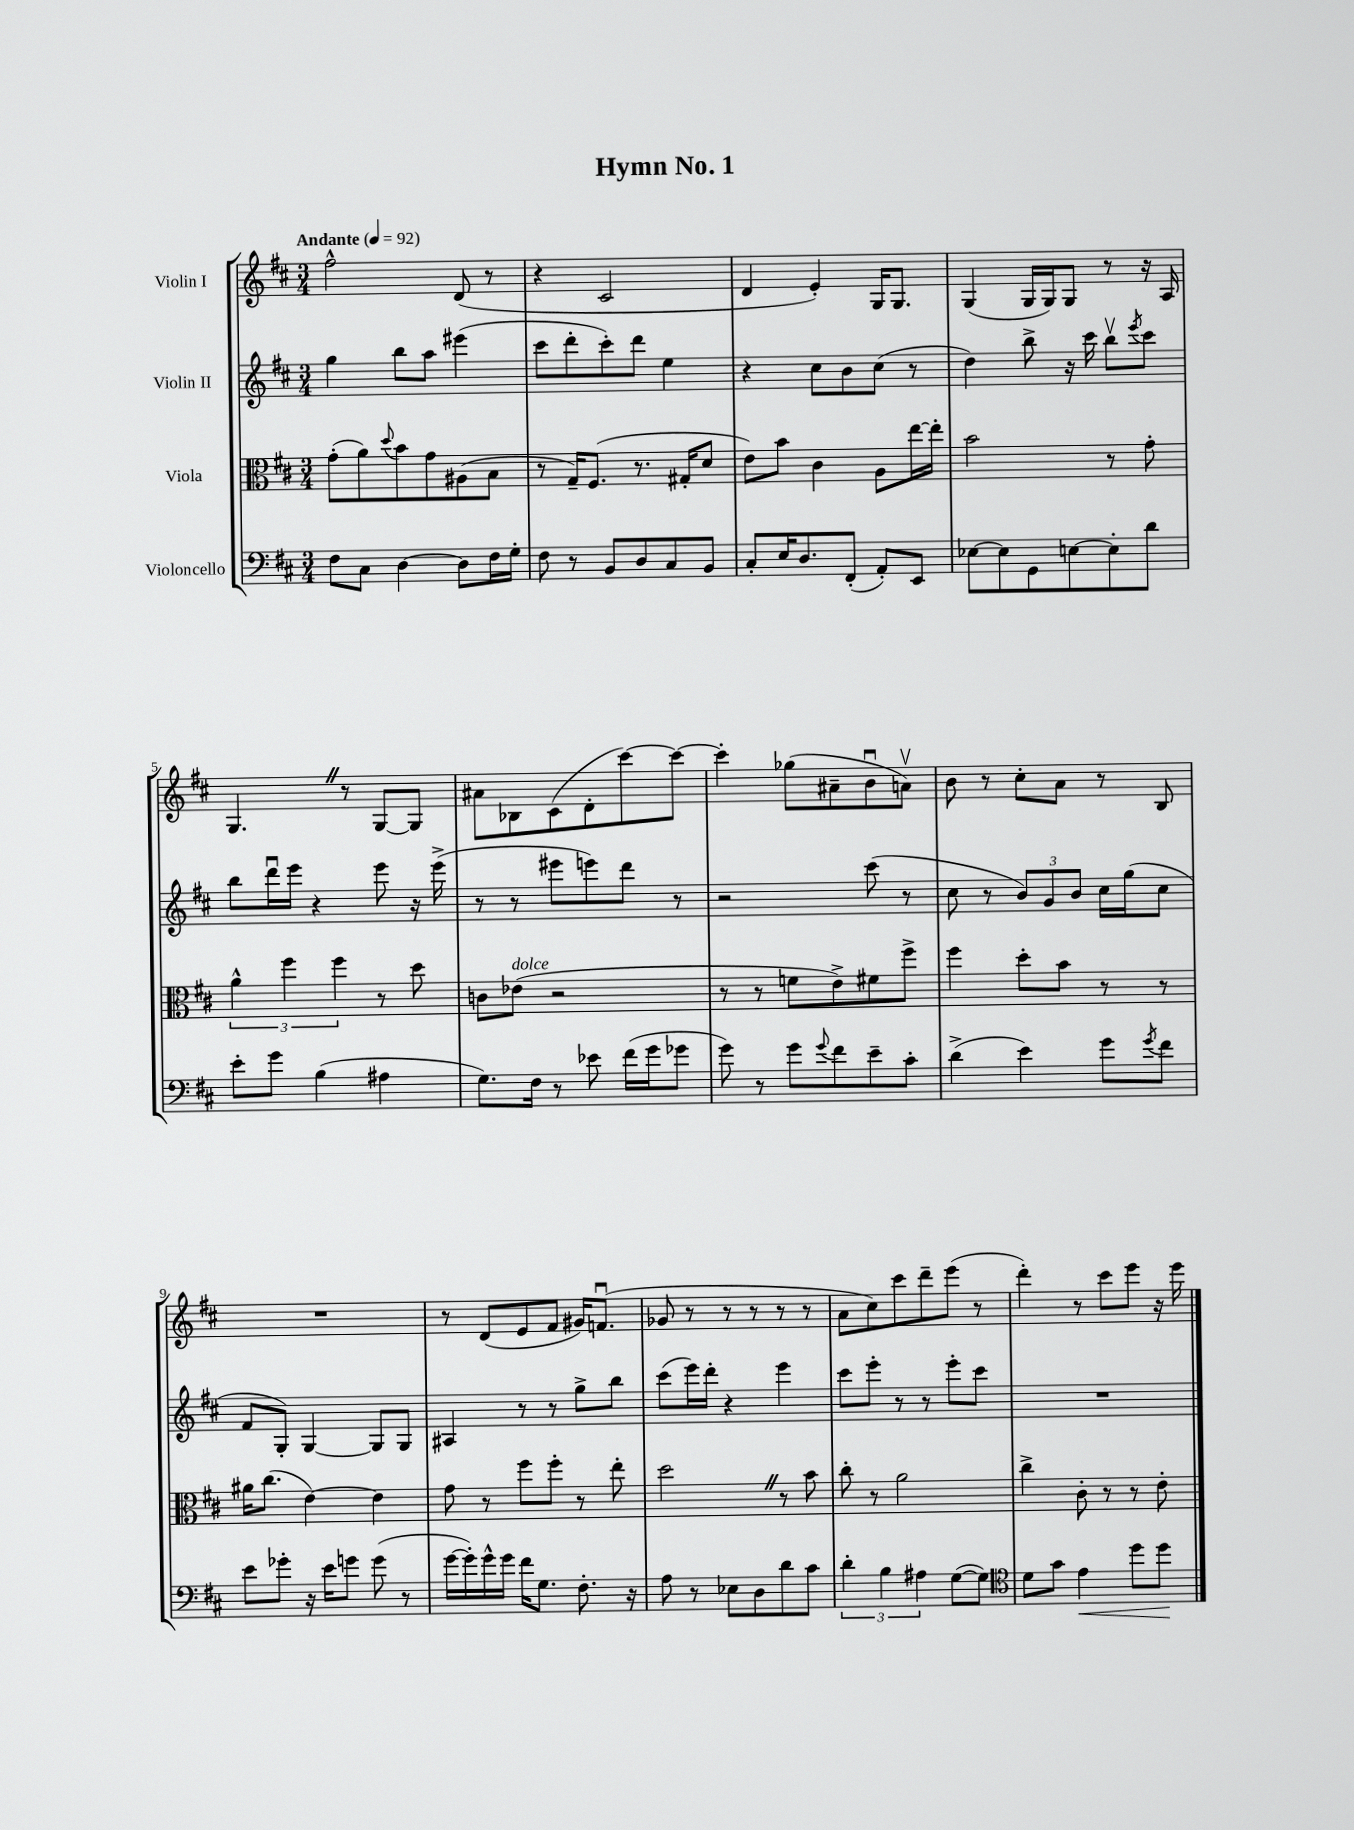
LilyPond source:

\header { title = "Hymn No. 1" }
<<
\new StaffGroup <<
\new Staff = "s0" \with { instrumentName = "Violin I" } {
    \clef treble \key d \major \numericTimeSignature \time 3/4 \tempo "Andante" 4 = 92
    fis''2-^ d'8( r8 |
    r4 cis'2 |
    d'4 e'4-.) g16 g8. |
    g4( g16 g16) g8 r8 r16 a16 |
    g4. \once \override BreathingSign.text = \markup { \musicglyph "scripts.caesura.straight" } \breathe r8 g8~ g8 |
    ais'8 bes8 cis'8( d'8-. cis'''8~) cis'''8~ |
    cis'''4-. ges''8( ais'8-- b'8\downbow a'8\upbow) |
    b'8 r8 cis''8-. a'8 r8 b8 |
    R2. |
    r8 d'8( e'8 fis'8 gis'16) f'8.\downbow( |
    ges'8 r8 r8 r8 r8 r8 |
    a'8 cis''8) cis'''8 d'''8-- e'''8( r8 |
    d'''4-.) r8 cis'''8 e'''8 r16 e'''16 \bar "|." |
}
\new Staff = "s1" \with { instrumentName = "Violin II" } {
    \clef treble \key d \major \numericTimeSignature \time 3/4
    g''4 b''8 a''8 eis'''4( |
    cis'''8 d'''8-. cis'''8-.) d'''8 e''4 |
    r4 cis''8 b'8 cis''8( r8 |
    d''4) b''8-> r16 cis'''16 b''8\upbow \acciaccatura { e'''8 } cis'''8 |
    b''8 d'''16\downbow e'''16 r4 e'''8 r16 e'''16->( |
    r8 r8 eis'''8 e'''8) d'''8 r8 |
    r2 cis'''8( r8 |
    cis''8 r8 \tuplet 3/2 { b'8) g'8 b'8 } cis''16 g''16( cis''8 |
    fis'8 g8-.) g4~ g8 g8 |
    ais4 r8 r8 g''8-> b''8 |
    cis'''8( e'''16) d'''16-. r4 e'''4 |
    cis'''8 e'''8-. r8 r8 e'''8-. cis'''8 |
    R2. \bar "|." |
}
\new Staff = "s2" \with { instrumentName = "Viola" } {
    \clef alto \key d \major \numericTimeSignature \time 3/4
    g'8-.( a'8) \appoggiatura { d''8 } b'8 g'8 ais8( b8 |
    r8 g16--) fis8.( r8. gis16-. d'8 |
    e'8) b'8 cis'4 a8 e''16~ e''16-. |
    b'2 r8 g'8-. |
    \tuplet 3/2 { a'4-^ fis''4 fis''4 } r8 d''8 |
    c'8 ees'8^\markup { \italic "dolce" }( r2 |
    r8 r8 f'8 e'8->) fis'8 fis''8-> |
    fis''4 d''8-. b'8 r8 r8 |
    ais'16 cis''8.( e'4~) e'4 |
    g'8 r8 fis''8 fis''8-. r8 e''8-. |
    d''2 \once \override BreathingSign.text = \markup { \musicglyph "scripts.caesura.straight" } \breathe r8 b'8 |
    cis''8-. r8 a'2 |
    cis''4-> cis'8-. r8 r8 e'8-. \bar "|." |
}
\new Staff = "s3" \with { instrumentName = "Violoncello" } {
    \clef bass \key d \major \numericTimeSignature \time 3/4
    fis8 cis8 d4~ d8 fis16 g16-. |
    fis8 r8 b,8 d8 cis8 b,8 |
    cis8-. e16 d8. fis,8-.( a,8-.) e,8 |
    ees8~ ees8 g,8 e8~ e8-. d'8 |
    e'8-. g'8 b4( ais4 |
    g8.) fis16 r8 ees'8 fis'16( g'16 ges'8 |
    g'8) r8 g'8 \appoggiatura { g'8 } fis'8 e'8-- cis'8-. |
    d'4->( e'4) g'8 \acciaccatura { g'8 } fis'8 |
    e'8 ges'8-. r16 e'16 g'8 g'8( r8 |
    g'16~ g'16-.) g'16-^ g'16 fis'16 g8. fis8.-. r16 |
    a8 r8 ees8 d8 d'8 cis'8 |
    \tuplet 3/2 { d'4-. b4 ais4 } g8~( g8) |
    \clef tenor d'8 g'8 e'4\< d''8 d''8\! \bar "|." |
}
>>
>>
